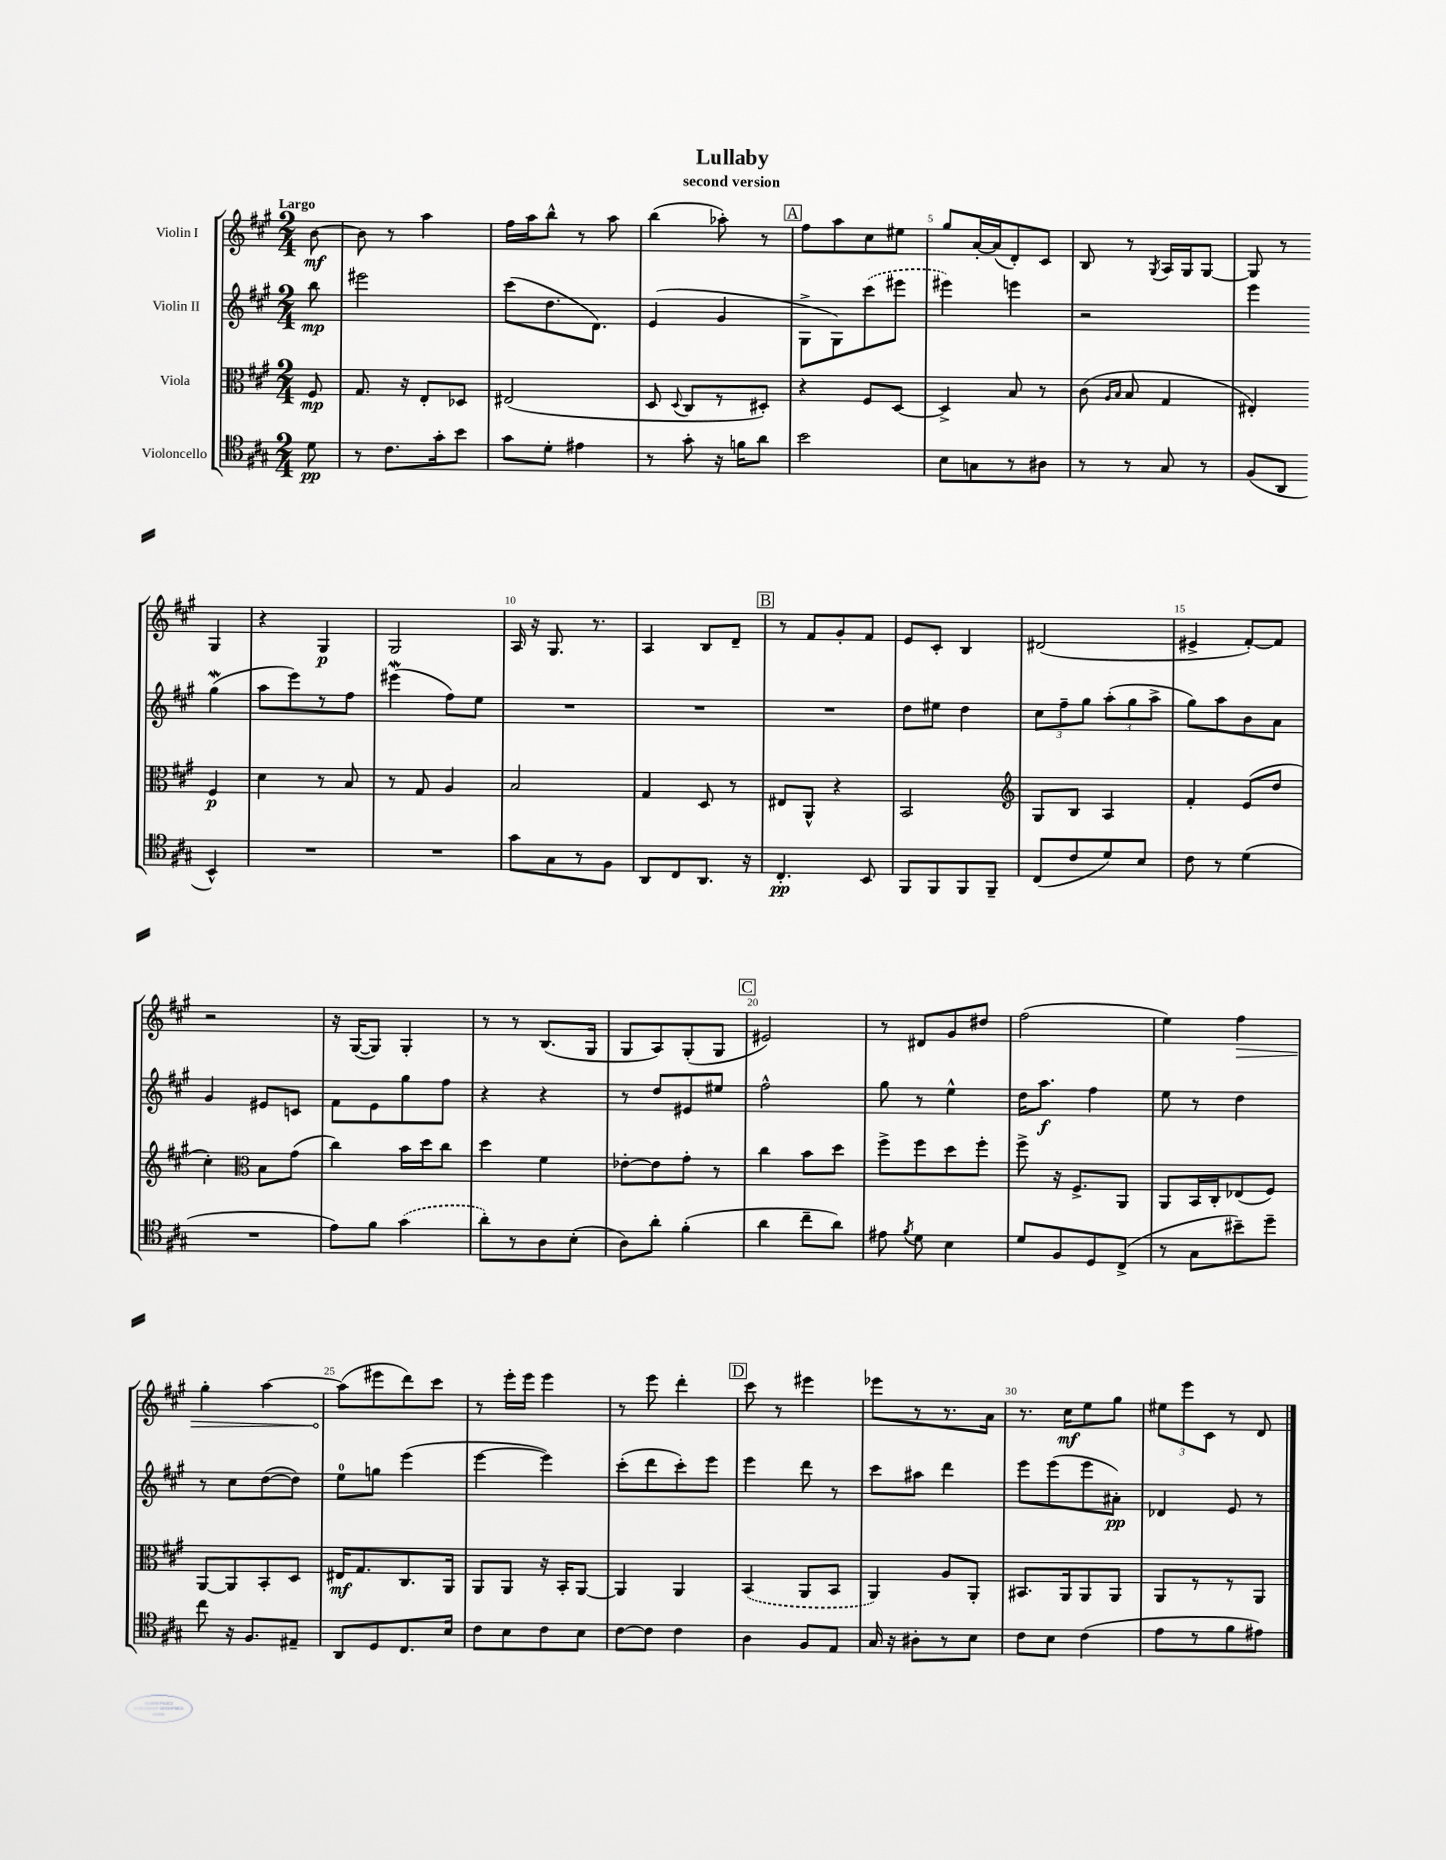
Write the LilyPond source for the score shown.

\header { title = "Lullaby" subtitle = "second version" }
<<
\new StaffGroup <<
\new Staff = "s0" \with { instrumentName = "Violin I" } {
    \clef treble \key a \major \numericTimeSignature \time 2/4 \partial 8 \tempo "Largo"
    \autoBeamOff b'8~\mf |
    b'8 r8 a''4 |
    fis''16[ a''16 b''8]-^ r8 a''8 |
    b''4( aes''8-.) r8 |
    \mark \markup { \box "A" } fis''8[ a''8 cis''8 eis''8] |
    gis''8[ a'16~-. a'16( d'8-.) cis'8] |
    b8 r8 \acciaccatura { gis8 } a16[ gis16 gis8]~ |
    gis8 r8 gis4 |
    r4 gis4\p |
    gis2 |
    a16 r16 gis8. r8. |
    a4 b8[ d'8]-- |
    \mark \markup { \box "B" } r8 fis'8[ gis'8-. fis'8] |
    e'8[ cis'8]-. b4 |
    dis'2( |
    eis'4-> fis'8[~-.) fis'8] |
    r2 |
    r16 gis16[~( gis8]) gis4-. |
    r8 r8 b8.[( gis16] |
    gis8[ a8) gis8-.( gis8] |
    \mark \markup { \box "C" } eis'2) |
    r8 dis'8[ gis'8 dis''8] |
    fis''2( |
    e''4) \once \override Hairpin.circled-tip = ##t fis''4\> |
    gis''4-. a''4~ |
    a''8[\!( eis'''8 d'''8) cis'''8] |
    r8 e'''16[-. e'''16] e'''4 |
    r8 e'''8 d'''4-. |
    \mark \markup { \box "D" } cis'''8 r8 eis'''4 |
    ees'''8[ r8 r8. a'16] |
    r8. cis''16[\mf e''8 gis''8] |
    \tuplet 3/2 { eis''8[ e'''8 cis'8] } r8 d'8 \bar "|." |
}
\new Staff = "s1" \with { instrumentName = "Violin II" } {
    \clef treble \key a \major \numericTimeSignature \time 2/4 \partial 8
    \autoBeamOff b''8\mp |
    eis'''2 |
    cis'''8[( d''8. d'8.]) |
    e'4( gis'4 |
    \mark \markup { \box "A" } gis8[-> gis8) \once \slurDashed cis'''8( eis'''8] |
    eis'''4) e'''4 |
    r2 |
    e'''4 gis''4\mordent( |
    a''8[ e'''8) r8 fis''8] |
    eis'''4\mordent( fis''8[) e''8] |
    R2 |
    R2 |
    \mark \markup { \box "B" } R2 |
    d''8[ eis''8] d''4 |
    \tuplet 3/2 { cis''8[ fis''8-- gis''8] } \tuplet 3/2 { a''8[-.( gis''8 a''8]-> } |
    gis''8[) a''8 b'8 a'8] |
    gis'4 eis'8[ c'8] |
    fis'8[ e'8 gis''8 fis''8] |
    r4 r4 |
    r8 d''8[ eis'8 eis''8] |
    \mark \markup { \box "C" } fis''2-^ |
    gis''8 r8 e''4-^ |
    d''16[ a''8.]\f fis''4 |
    e''8 r8 d''4 |
    r8 cis''8[ d''8~( d''8]) |
    e''8[-0 g''8] e'''4( |
    e'''4~ e'''4) |
    cis'''8[-.( d'''8 cis'''8-.) e'''8] |
    \mark \markup { \box "D" } e'''4 d'''8 r8 |
    cis'''8[ ais''8] d'''4 |
    e'''8[ e'''8( e'''8 ais'8]-.\pp) |
    des'4 e'8 r8 \bar "|." |
}
\new Staff = "s2" \with { instrumentName = "Viola" } {
    \clef alto \key a \major \numericTimeSignature \time 2/4 \partial 8
    \autoBeamOff fis8\mp |
    gis8. r16 e8[-. des8] |
    eis2( |
    d8 \appoggiatura { d8 } cis8[ r8 dis8]-.) |
    \mark \markup { \box "A" } r4 fis8[ d8]~ |
    d4-> b8 r8 |
    cis'8( \grace { a16[ b16] } b8 gis4 |
    eis4-.) fis4\p |
    d'4 r8 b8 |
    r8 gis8 a4 |
    b2 |
    gis4 d8 r8 |
    \mark \markup { \box "B" } eis8[ a,8]-^ r4 |
    b,2 |
    \clef treble gis8[ b8] a4 |
    fis'4-. e'8[( d''8] |
    cis''4-.) \clef alto b8[ gis'8]( |
    cis''4) b'16[ d''16 cis''8] |
    d''4 fis'4 |
    ees'8[~-. ees'8 gis'8]-. r8 |
    \mark \markup { \box "C" } cis''4 b'8[ d''8] |
    fis''8[-> fis''8 d''8 fis''8]-. |
    fis''8-> r16 fis8.[-> a,8] |
    a,8[ b,16 cis16-. ees8( fis8]) |
    a,8[~ a,8 b,8-. d8] |
    eis16[\mf gis8. cis8. a,16] |
    a,8[ a,8] r16 b,16[-. a,8]~ |
    a,4 a,4 |
    \mark \markup { \box "D" } \once \slurDashed b,4( a,8[ b,8] |
    a,4) a8[ a,8]-. |
    bis,8.[ a,16 a,8 a,8] |
    a,8[ r8 r8 a,8] \bar "|." |
}
\new Staff = "s3" \with { instrumentName = "Violoncello" } {
    \clef tenor \key a \major \numericTimeSignature \time 2/4 \partial 8
    \autoBeamOff d'8\pp |
    r8 cis'8.[ gis'16-. b'8] |
    gis'8[ d'8]-. eis'4 |
    r8 gis'8-. r16 f'16[ a'8] |
    \mark \markup { \box "A" } b'2 |
    b8[ g8 r8 ais8] |
    r8 r8 gis8 r8 |
    fis8[( a,8] b,4-^) |
    R2 |
    R2 |
    gis'8[ gis8 r8 fis8] |
    a,8[ cis8 a,8.] r16 |
    \mark \markup { \box "B" } cis4.-.\pp b,8 |
    fis,8[ fis,8 fis,8 fis,8]-- |
    cis8[( cis'8 d'8) b8] |
    cis'8 r8 d'4( |
    R2 |
    e'8[) fis'8] \once \slurDashed gis'4( |
    a'8[-.) r8 a8 b8]-.( |
    a8[) a'8]-. fis'4-.( |
    \mark \markup { \box "C" } a'4 cis''8[-- a'8]) |
    eis'8 \acciaccatura { fis'8 } d'8 b4 |
    d'8[ fis8 d8 cis8]->( |
    r8 gis8[ bis'8--) d''8]-- |
    cis''8 r16 fis8.[ eis8]-- |
    a,8[ d8 cis8. b16] |
    cis'8[ b8 cis'8 b8] |
    cis'8[~ cis'8] cis'4 |
    \mark \markup { \box "D" } a4 fis8[ e8] |
    gis16 r16 ais8[-. r8 b8] |
    cis'8[ b8] cis'4( |
    e'8[ r8 fis'8 eis'8]) \bar "|." |
}
>>
>>
\layout { \context { \Score \override BarNumber.break-visibility = ##(#f #t #t) barNumberVisibility = #(every-nth-bar-number-visible 5) } }
